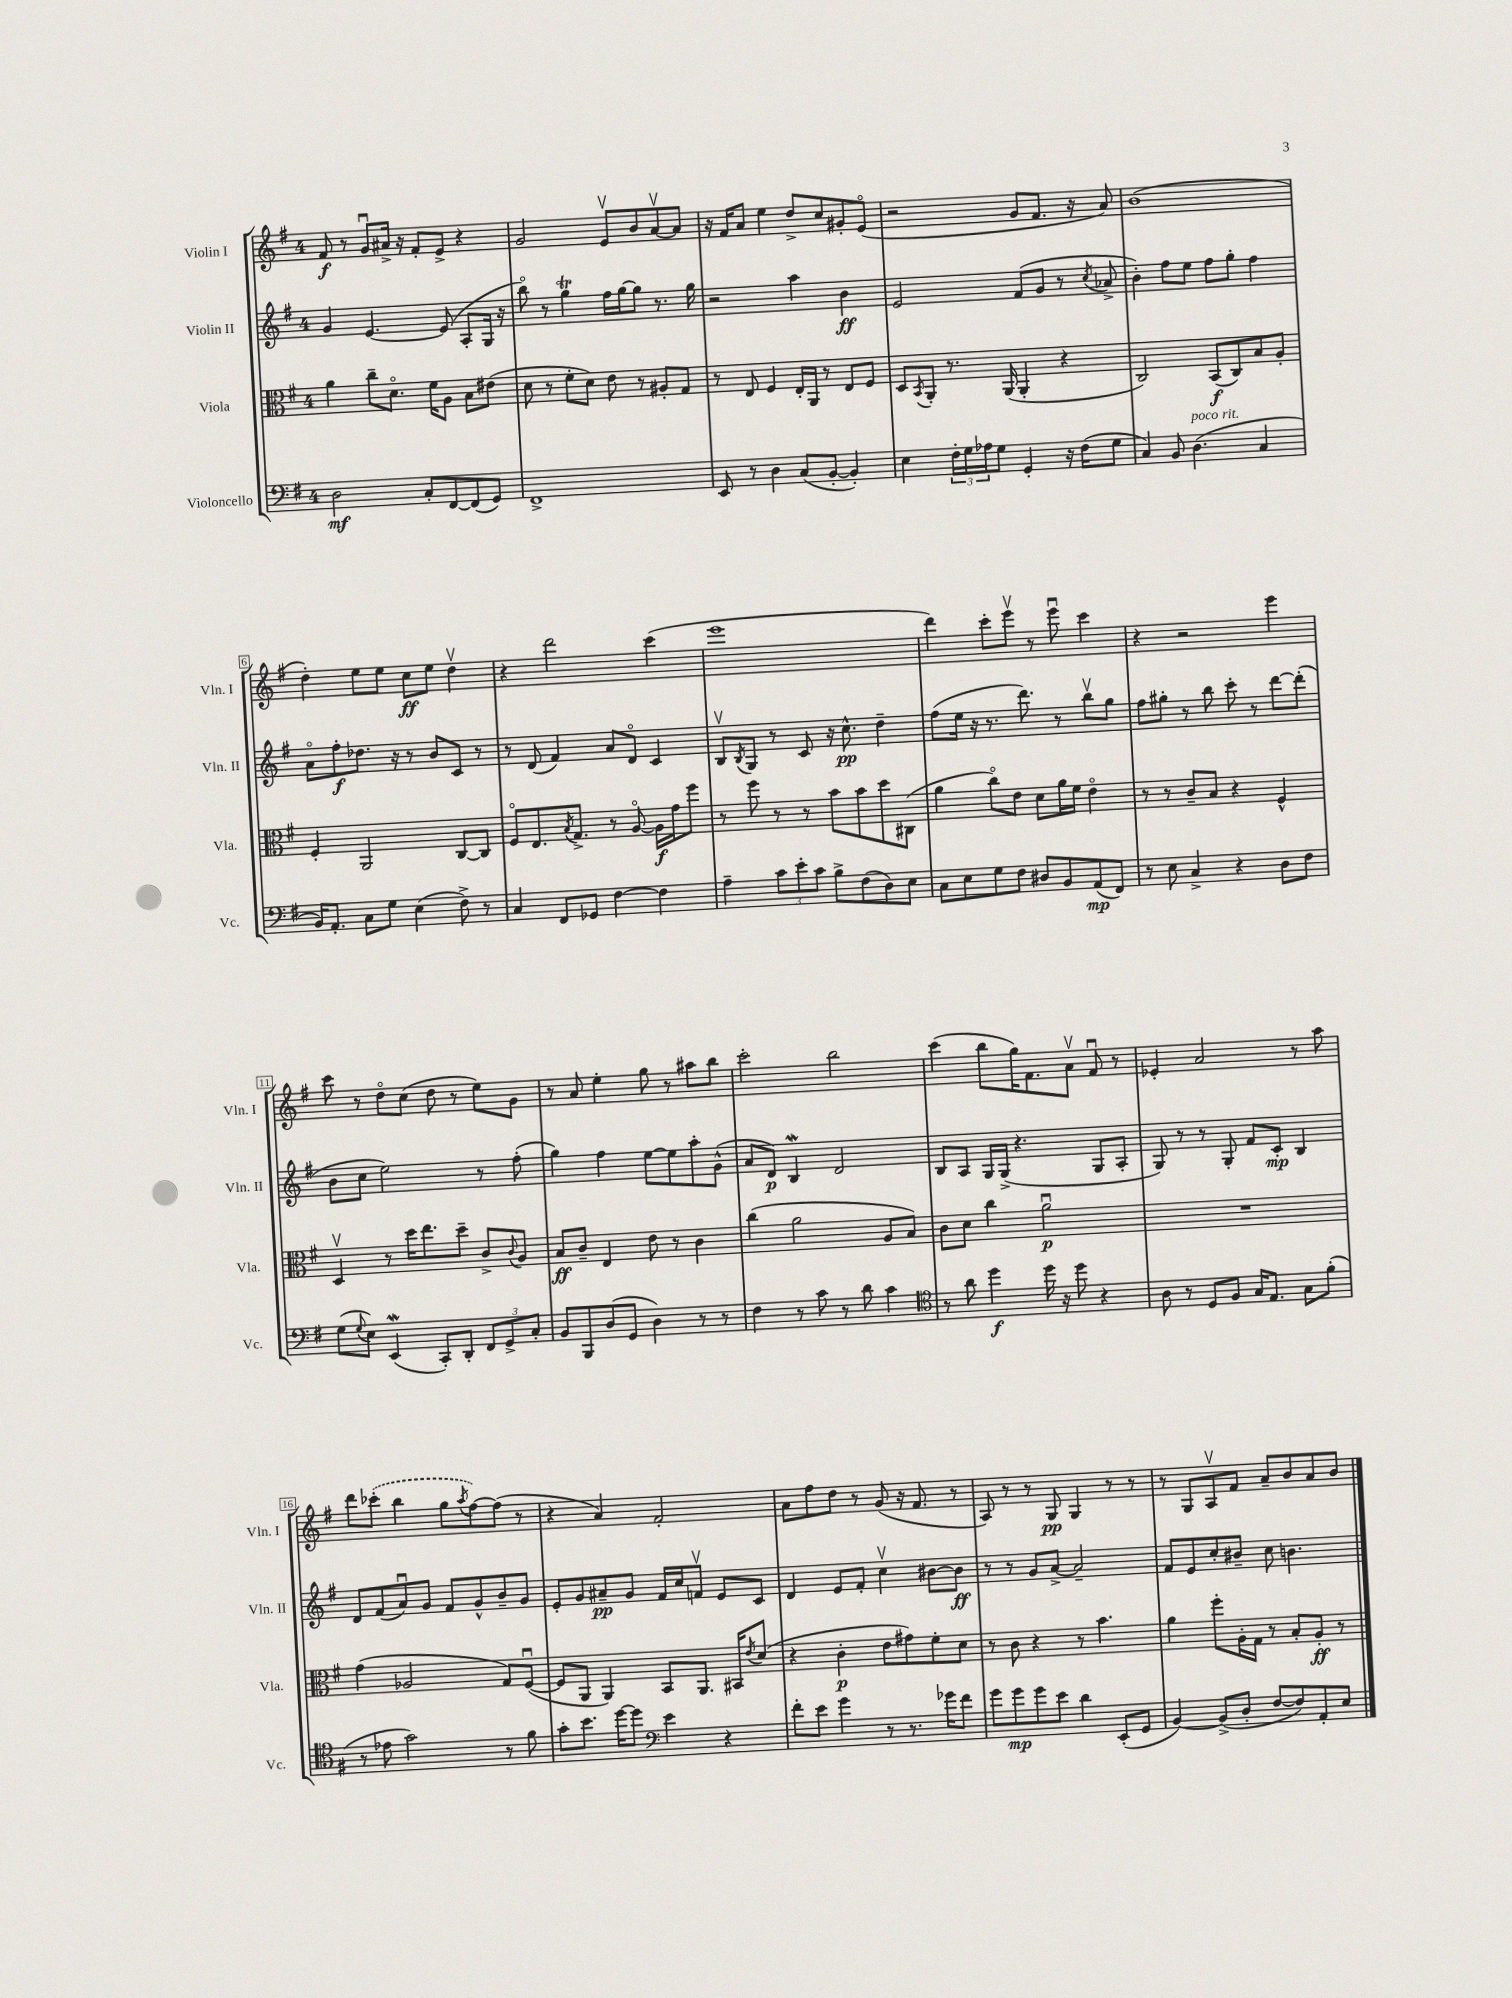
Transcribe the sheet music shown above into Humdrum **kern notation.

**kern	**kern	**kern	**kern
*staff4	*staff3	*staff2	*staff1
*clefF4	*clefC3	*clefG2	*clefG2
*k[f#]	*k[f#]	*k[f#]	*k[f#]
*M4/4	*M4/4	*M4/4	*M4/4
2D	4a	4g	8f#
.	.	.	8r
.	8cc~	[4.e	8gu
.	8.do	.	16a#^
.	.	.	16r
8C'	.	.	8f#'
.	16f#	.	.
[8FF#	8A	(8e]	8e^
(8FF#]	8B	8A'	4r
8GG)	(8e#	16G	.
.	.	16r	.
=	=	=	=
1FF#^	8d	8bbo)	2g
.	8r	8r	.
.	8f#'	4gg	.
.	8d)	.	.
.	8e	16ff#	8ev
.	.	[16gg	.
.	8r	8gg]	8b
.	8A#'	8.r	[8av
.	8G	.	8a]
.	.	16gg	.
=	=	=	=
8EE	8r	2r	16r
.	.	.	16f#
8r	8E	.	8a
4D	4F#	.	4ee
(8C	16E'	4aa	8dd^
.	16AA	.	.
[8BB'	8r	.	8cc
4BB'])	8E	4b	8g#'
.	8F#	.	(8eo
=	=	=	=
4E	8D	2e	2r
.	8qBB	.	.
.	8AA'	.	.
24F#'	8.r	.	.
24G	.	.	.
24A-	.	.	.
8G	.	.	.
.	(16AA	.	.
4GG'	4AA'	(8f#	8g
.	.	8g	8.f#
16r	4r	8r	.
(16F#	.	.	16r
.	.	8qcc	.
8G	.	8a-^	8a)
=	=	=	=
4C)	2C)	4b')	(1b
8BB	.	8ff#	.
(4.D	.	8ee	.
.	(8BB	8ff#	.
.	8C)	8gg'	.
4C	8B	4ff#	.
.	8A'	.	.
=	=	=	=
16BB)	4F#'	8ao	4dd')
8.AA'	.	.	.
.	.	8ff#'	.
8C	2AA	8.dd-	8ee
8G	.	.	8ee
.	.	16r	.
(4E	.	8r	8cc
.	.	8b	8ee
8F#^)	[8C	8c	4ddv
8r	8C]	8r	.
=	=	=	=
4C	8F#o	8r	4r
.	8.E	(8d	.
8FF#	.	4f#)	2ddd
.	8qB	.	.
.	8.G^	.	.
8GG-	.	.	.
[4F#	8r	8a	.
.	[8Ao	8do	.
4F#]	16A]	4c	(4ccc
.	16g	.	.
.	8ff#	.	.
=	=	=	=
4A~	8r	8Bv	1eee
.	.	8qB	.
.	8ff#	8G	.
12c	8r	8r	.
12e'	.	.	.
.	8r	8c	.
12c	.	.	.
8B^	8b	16r	.
.	.	8.cc^^	.
(8F#	8b	.	.
8D)	8dd	4dd~	.
8E	(8C#	.	.
=	=	=	=
8C	4a	(8ff#	4ddd)
8E	.	16ee	.
.	.	16r	.
8G	8cco)	8.r	8ccc'
8F#	8e	.	8eeev
.	.	8.ddd)	.
8D#	8d	.	8r
8BB	16a	8r	8eeeu
.	16f#	.	.
(8AA	4eo	8bbv	4ccc
8FF#)	.	8gg	.
=	=	=	=
8r	8r	8ff#	4r
8E	8r	8gg#'	.
4C^	8c~	8r	2r
.	8B	8bb	.
4r	4r	8ccc'	.
.	.	8r	.
8D	4F#^^	[8ddd	4eee
8F#	.	(8ddd']	.
=	=	=	=
(8G	4Dv	8b	8ccc
8qqG	.	.	.
8E)	.	8cc	8r
(4EE	8r	2ee)	8ddo
.	16dd	.	(8cc
.	8.ee	.	.
8CC')	.	.	8dd
8DD'	8dd~	.	8r
12FF#	8c^	8r	8ee)
12GG^	.	.	.
.	8qqc	.	.
.	8A	(8ff#'	8g
12C'	.	.	.
=	=	=	=
8BB	8B	4gg)	8r
8BBB	8c~	.	8a
(8D	4E	4ff#	4ee'
8GG	.	.	.
4D)	8e	[8ee	8gg
.	8r	8ee]	8r
8r	4c	8aa'	8aa#
8r	.	(8g^^	8bb
=	=	=	=
4F#	(4cc	8a	2ccc'
.	.	8d)	.
8r	2a	4B	.
8c	.	.	.
8r	.	2d	2bb
8d	.	.	.
4c	8A	.	.
.	8B)	.	.
=	=	=	=
*clefC4	*	*	*
8r	8c	8B	(4ccc
8a	8d	8A	.
4dd	4cc	16G	8bb
.	.	(16G^	.
.	.	4.r	16gg)
.	.	.	8.f#
16dd	2au	.	.
16r	.	.	.
8dd	.	.	8av
4r	.	8G	8f#u
.	.	8A'	8r
=	=	=	=
8A	1r	8G)	4e-'
8r	.	8r	.
8D	.	8r	2a
8F#	.	8G'	.
16G	.	8f#	.
8.E	.	.	.
.	.	8c'	.
8G	.	4B	8r
(8f#'	.	.	8aa
=	=	=	=
8r	(4g	8d	8ddd
8e-	.	(8f#	(8ccc-'
2g)	2A-	8au)	4bb
.	.	8g	.
.	.	8f#	8gg
.	.	.	8qaa
.	.	8g^^	[8ff#)
8r	8G)	8b~	(8ff#]
8f#	([8F#u	8g	8r
=	=	=	=
8g'	8F#]	8e'	4r
8.b	8AA	8g	.
.	4AA)	8a#~	4a)
[16dd	.	.	.
8dd]	.	8g	.
*clefF4	*	*	*
4e	8BB	16f#	2f#'
.	.	16cc	.
.	8.AA	8fv	.
4r	.	8e	.
.	16BB#	.	.
.	8qe	.	.
.	(8d	8c	.
=	=	=	=
8f#'	4r	4d	8a
8e	.	.	8ff#
4g	4c'	8e	8dd
.	.	8f#'	8r
8r	8e	4ccv	(8g
8.r	8g#)	.	16r
.	.	.	8.f#
.	8f#'	[8b#	.
16g-	.	.	.
8f#	8d	8b#]	8r
=	=	=	=
8g	8r	8r	8A)
8g	8c	8r	8r
8g	4r	8g	8r
8e	.	[8a^	8G
4d	8r	2a~]	4G
.	4.b	.	.
(8EE'	.	.	8r
8GG	.	.	8r
=	=	=	=
[4BB)	4a	8f#	8r
.	.	8e	8G
(8BB^]	8ff#'	8cc'	8Av
8D'	16A'	8b#~	8f#
.	16G	.	.
[8F#	8r	8cc	8a~
8F#])	8B'	4.b	8b
8AA'	8A'	.	8a
8E	8r	.	8b
==	==	==	==
*-	*-	*-	*-
